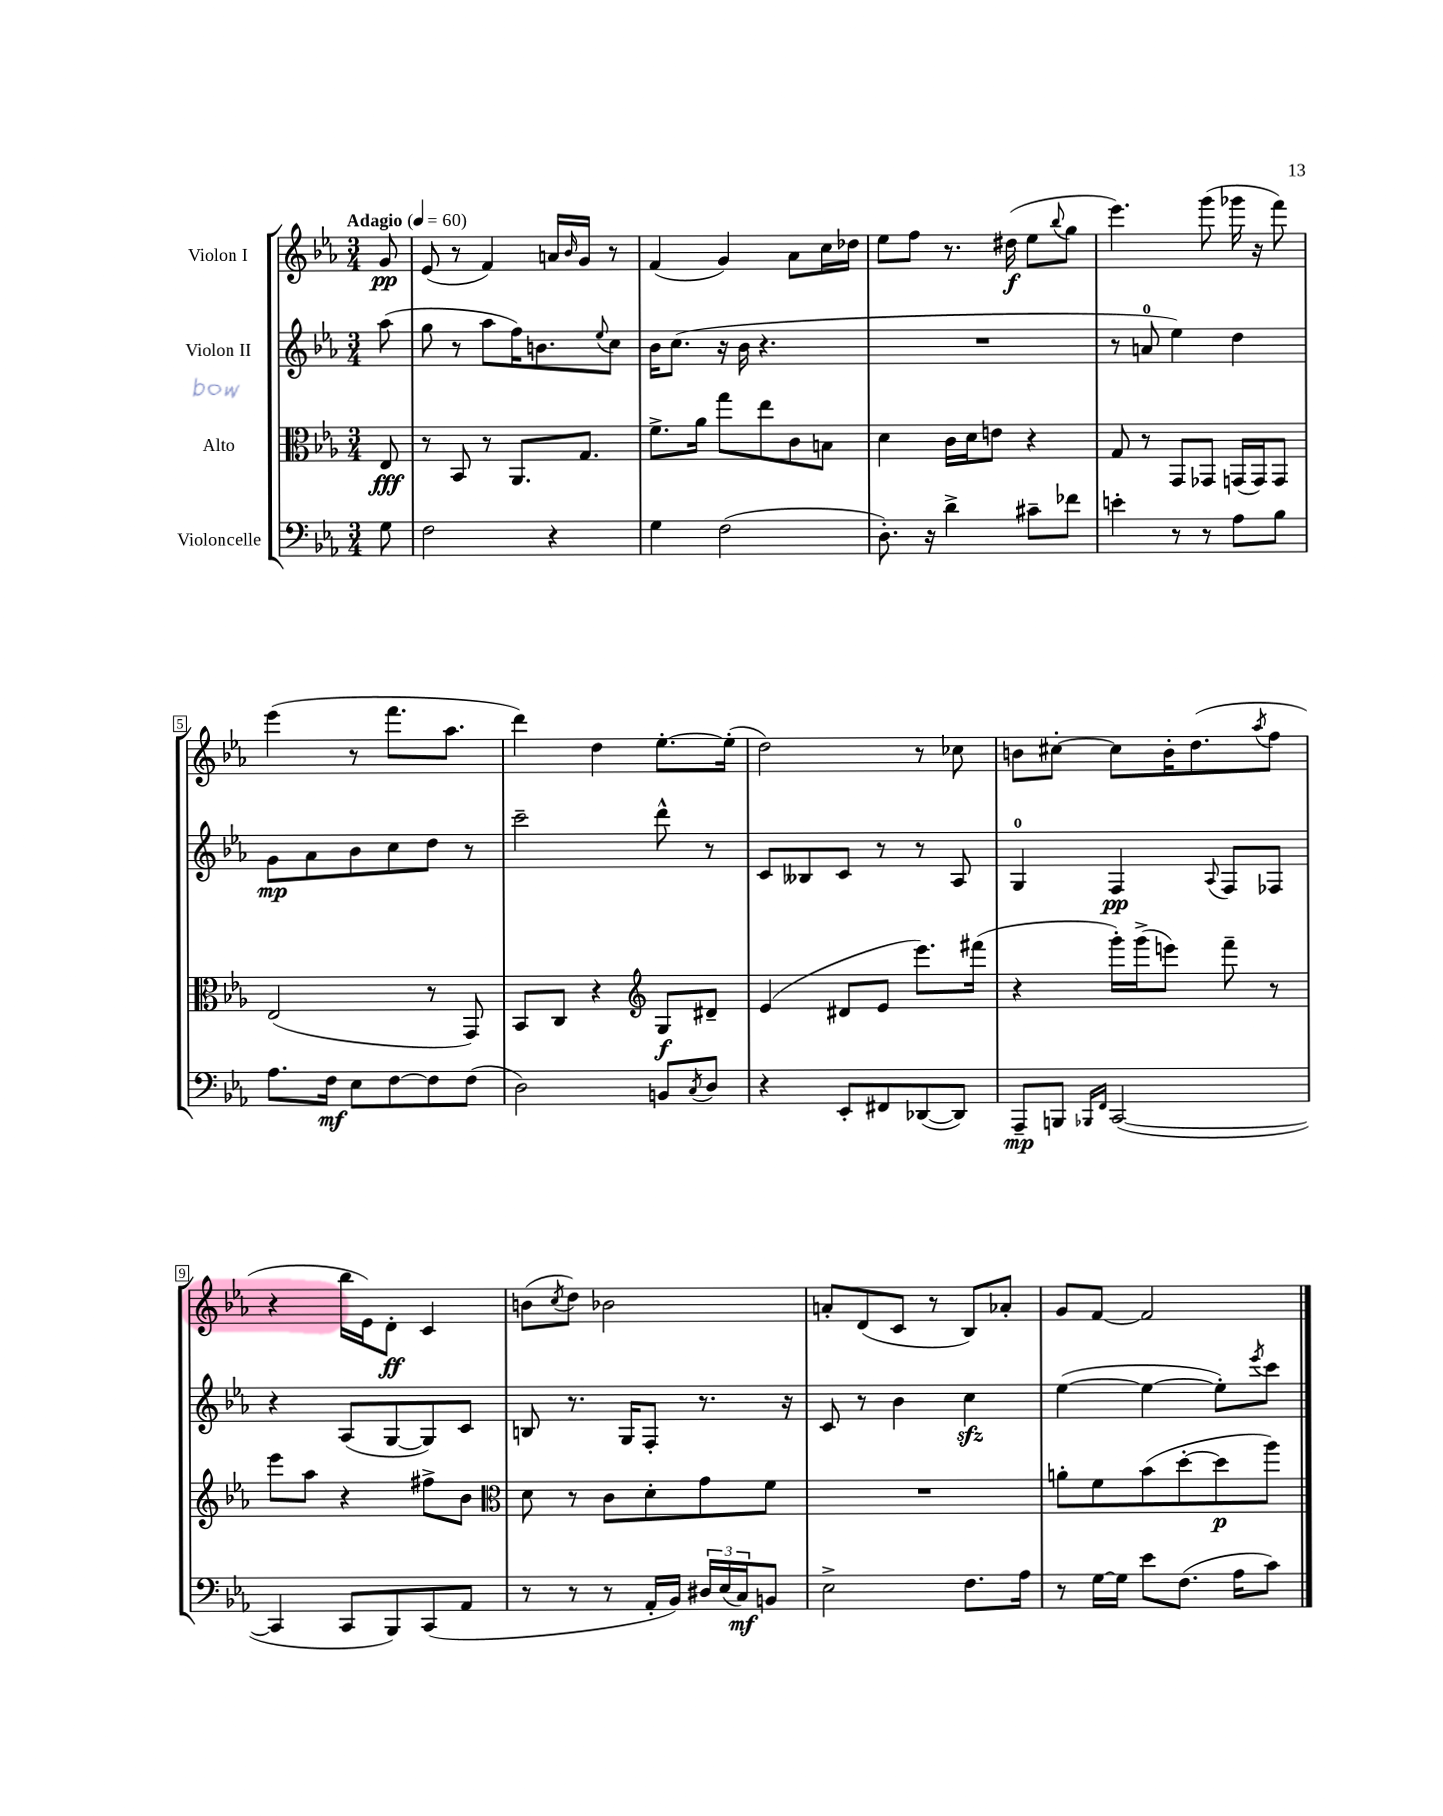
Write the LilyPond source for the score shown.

<<
\new StaffGroup <<
\new Staff = "s0" \with { instrumentName = "Violon I" } {
    \clef treble \key ees \major \numericTimeSignature \time 3/4 \partial 8 \tempo "Adagio" 4 = 60
    g'8\pp |
    ees'8( r8 f'4) a'16 \grace { bes'16 } g'16 r8 |
    f'4( g'4) aes'8 c''16 des''16 |
    ees''8 f''8 r8. dis''16\f( ees''8 \appoggiatura { bes''8 } g''8 |
    ees'''4.) g'''8( ges'''16 r16 f'''8) |
    ees'''4( r8 f'''8. aes''8. |
    d'''4) d''4 ees''8.~-. ees''16-.( |
    d''2) r8 ces''8 |
    b'8 cis''8~-. cis''8 b'16-. d''8.( \acciaccatura { aes''8 } f''8 |
    r4 bes''16 ees'16) d'8-.\ff c'4 |
    b'8( \acciaccatura { c''8 } d''8) bes'2 |
    a'8-. d'8( c'8 r8 bes8) aes'8-. |
    g'8 f'8~ f'2 \bar "|." |
}
\new Staff = "s1" \with { instrumentName = "Violon II" } {
    \clef treble \key ees \major \numericTimeSignature \time 3/4 \partial 8
    aes''8( |
    g''8 r8 aes''8 f''16) b'8. \appoggiatura { ees''8 } c''8 |
    bes'16 c''8.( r16 bes'16 r4. |
    R2. |
    r8 a'8-0 ees''4) d''4 |
    g'8\mp aes'8 bes'8 c''8 d''8 r8 |
    c'''2-- d'''8-^ r8 |
    c'8 beses8 c'8 r8 r8 aes8 |
    g4-0 f4\pp \appoggiatura { aes8 } f8 fes8 |
    r4 aes8( g8~ g8) c'8 |
    b8 r8. g16 f8-. r8. r16 |
    c'8 r8 bes'4 c''4\sfz |
    ees''4~( ees''4~ ees''8-.) \acciaccatura { ees'''8 } c'''8 \bar "|." |
}
\new Staff = "s2" \with { instrumentName = "Alto" } {
    \clef alto \key ees \major \numericTimeSignature \time 3/4 \partial 8
    ees8\fff |
    r8 bes,8 r8 aes,8. g8. |
    f'8.-> aes'16 g''8 ees''8 c'8 b8 |
    d'4 c'16 d'16 e'8 r4 |
    g8 r8 g,8 ges,8 g,16( g,16) g,8 |
    ees2( r8 g,8) |
    bes,8 c8 r4 \clef treble g8\f dis'8-- |
    ees'4( dis'8 ees'8 ees'''8.) fis'''16( |
    r4 g'''16-.) g'''16->( e'''8) f'''8-- r8 |
    ees'''8 aes''8 r4 fis''8-> bes'8 |
    \clef alto d'8 r8 c'8 d'8-. g'8 f'8 |
    R2. |
    a'8-. f'8 bes'8( d''8~-. d''8\p aes''8) \bar "|." |
}
\new Staff = "s3" \with { instrumentName = "Violoncelle" } {
    \clef bass \key ees \major \numericTimeSignature \time 3/4 \partial 8
    g8 |
    f2 r4 |
    g4 f2( |
    d8.-.) r16 d'4-> cis'8-- fes'8 |
    e'4-. r8 r8 aes8 bes8 |
    aes8. f16\mf ees8 f8~ f8 f8( |
    d2) b,8 \acciaccatura { c8 } d8 |
    r4 ees,8-. fis,8 des,8~( des,8) |
    aes,,8--\mp b,,8 \grace { bes,,16 f,16 } c,2~( |
    c,4 c,8 bes,,8) c,8( aes,8 |
    r8 r8 r8 aes,16-. bes,16) \tuplet 3/2 { dis16 ees16( c16\mf) } b,8 |
    ees2-> f8. aes16 |
    r8 g16~ g16 ees'8 f8.( aes16 c'8) \bar "|." |
}
>>
>>
\layout { \context { \Score \override BarNumber.stencil = #(make-stencil-boxer 0.1 0.3 ly:text-interface::print) } }
